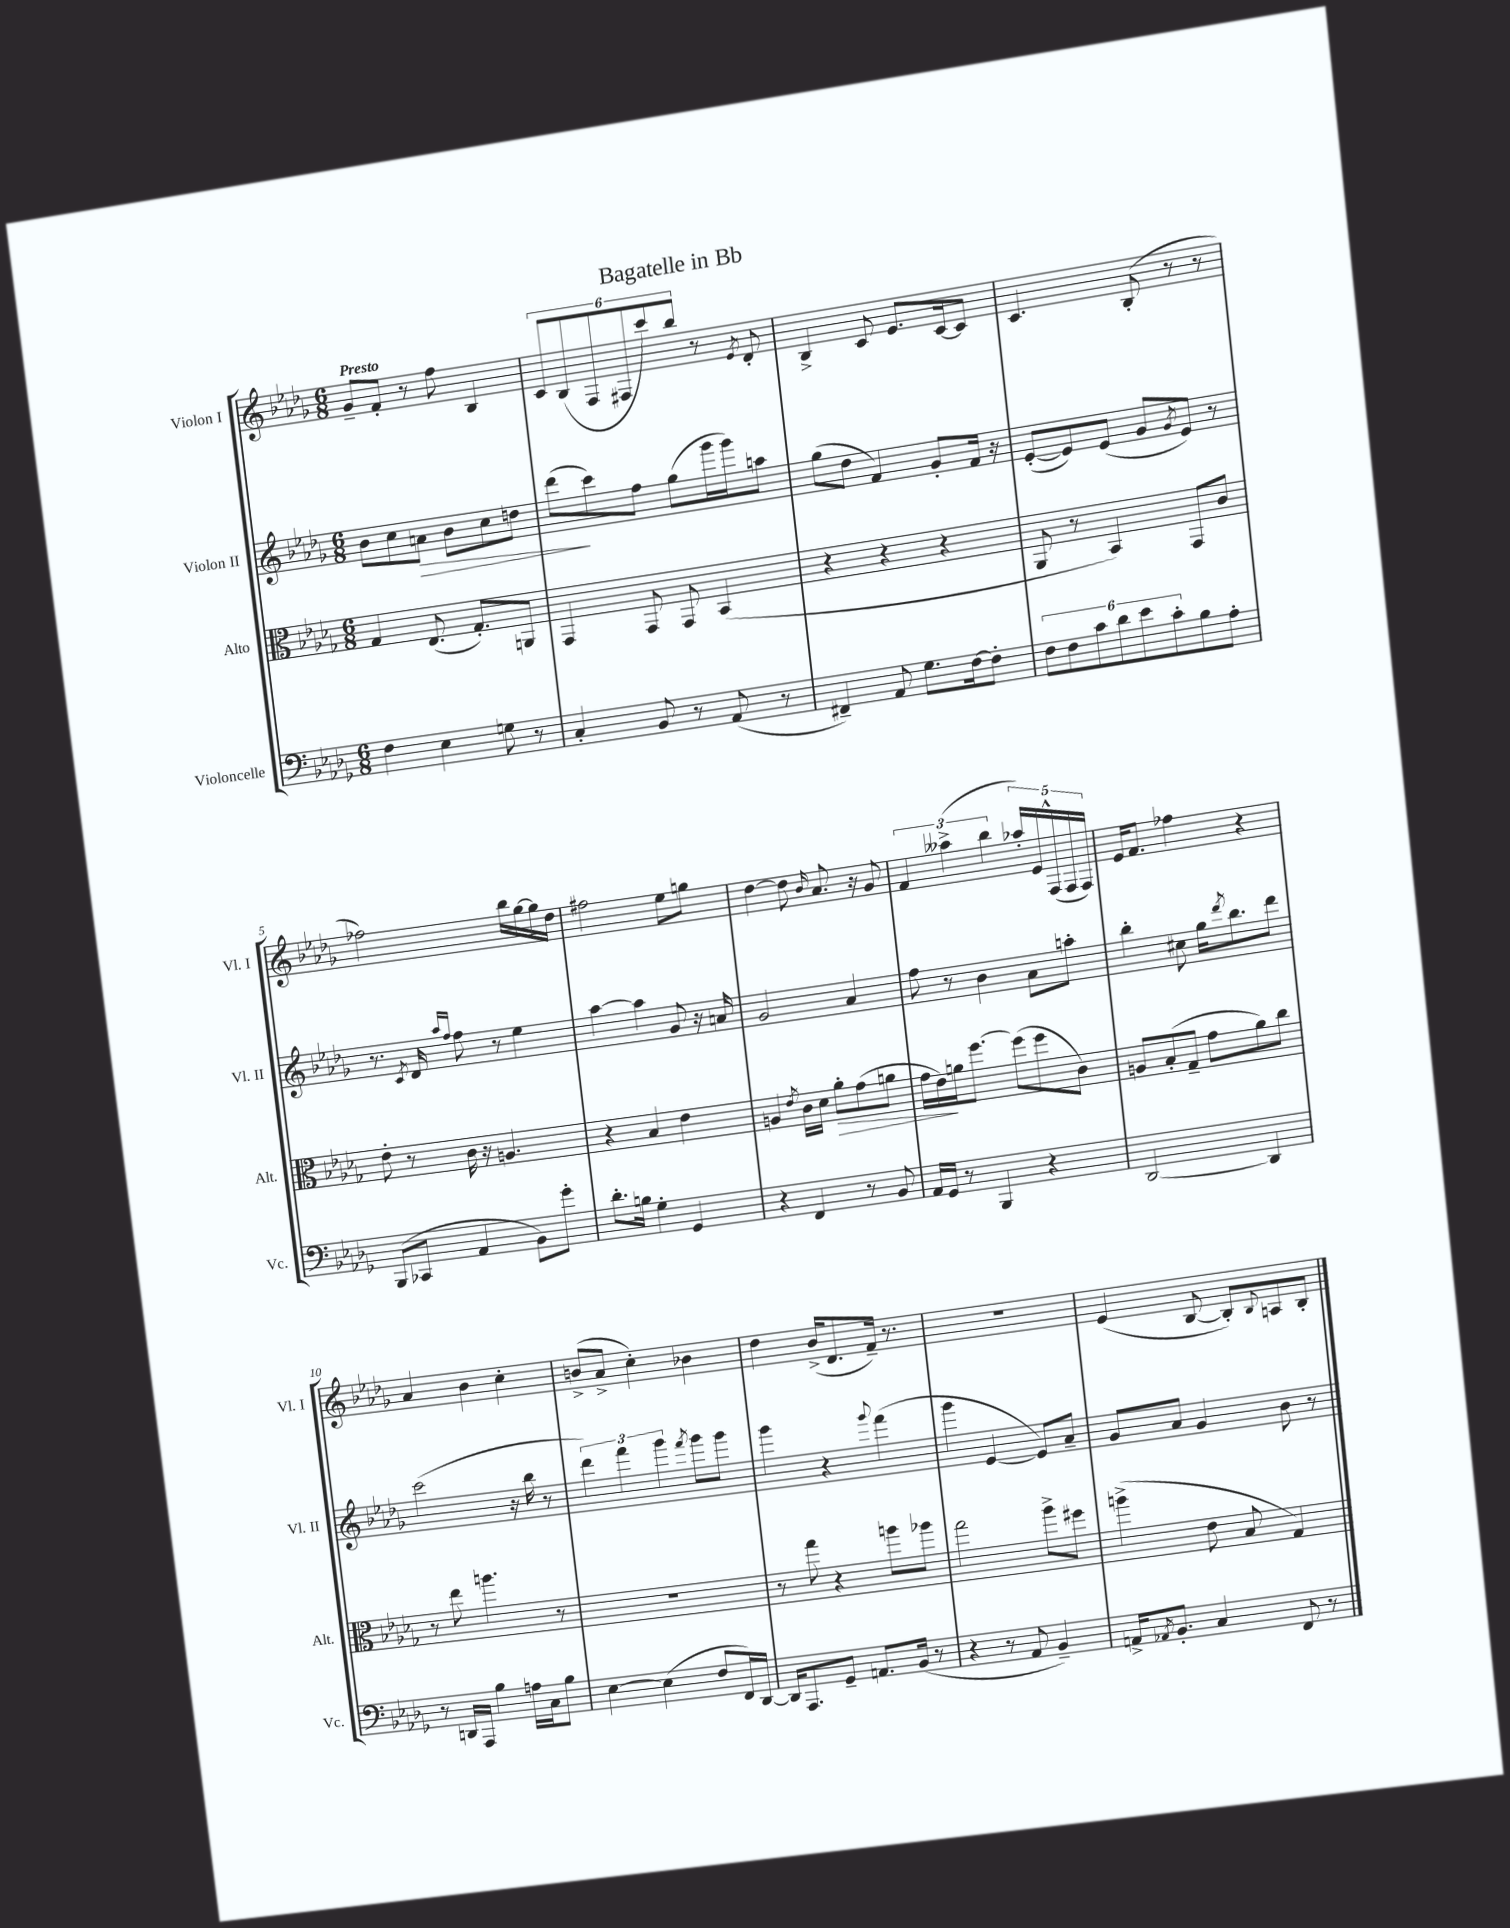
\header { title = "Bagatelle in Bb" }
<<
\new StaffGroup <<
\new Staff = "s0" \with { instrumentName = "Violon I" shortInstrumentName = "Vl. I" } {
    \clef treble \key des \major \numericTimeSignature \time 6/8 \tempo "Presto"
    ges'8-- f'8-. r8 f''8 bes4 |
    \tuplet 6/4 { c'8 bes8( f8 fis8 c'''8) bes''8 } r8 \acciaccatura { ees'8 } des'8-. |
    bes4-> c'8 ees'8. c'16~ c'8 |
    c'4. bes8-.( r8 r8 |
    fes''2) bes''16 ges''16~ ges''16 des''16 |
    fis''2 ees''8 g''8 |
    des''4~ des''8 \grace { bes'16 } aes'8. r16 ges'8 |
    \tuplet 3/2 { f'4 aeses''4->( bes''4 } \tuplet 5/4 { aes''16-.) ees'16 f16-^( f16 f16) } |
    ees'16 f'8. fes''4 r4 |
    aes'4 bes'4 c''4-. |
    b'8->( aes'8-> c''4-.) bes'4 |
    des''4 bes'16->( des'8. f'16--) r8. |
    R2. |
    ees'4( bes8~ bes8-.) \appoggiatura { bes8 } a8 bes8-. \bar "|." |
}
\new Staff = "s1" \with { instrumentName = "Violon II" shortInstrumentName = "Vl. II" } {
    \clef treble \key des \major \numericTimeSignature \time 6/8
    bes'8 c''8 a'8\> bes'8 c''8 d''8 |
    des'''8\!( c'''8) f''8 ges''8( ges'''16 ges'''16) a''8 |
    ges''8( des''8 f'4) ges'8-. f'16 r16 |
    ees'8~-.( ees'8) ees'8( ges'8 \acciaccatura { ges'8 } ees'8) r8 |
    r8. \acciaccatura { c'8 } des'16 \grace { aes''16 f''16 } f''8 r8 ees''4 |
    aes''4~ aes''4 ges'8 r16 a'16 |
    ges'2 aes'4 |
    f''8 r8 bes'4 aes'8 a''8-. |
    bes''4-. cis''8 ges''16 \acciaccatura { des'''8 } bes''8. des'''8 |
    c'''2( r16 bes''16 r8 |
    \tuplet 3/2 { des'''4) f'''4 ges'''4 } \acciaccatura { f'''8 } ges'''8 ges'''8 |
    ges'''4 r4 \appoggiatura { ges'''8 } f'''4( |
    ges'''4 ees'4~ ees'8) aes'8-- |
    ges'8 aes'8 ges'4 bes'8 r8 \bar "|." |
}
\new Staff = "s2" \with { instrumentName = "Alto" shortInstrumentName = "Alt." } {
    \clef alto \key des \major \numericTimeSignature \time 6/8
    ges4 ees8.( ges8.-.) a,8 |
    ges,4 ges,8 ges,8 bes,4( |
    r4 r4 r4 |
    aes,8 r8 bes,4) ges,8 c'8 |
    ees'8-. r8 c'16 r16 a4. |
    r4 bes4 ees'4 |
    a4 \acciaccatura { ees'8 } c'16 des'16 aes'8-.\> ges'8( a'8 |
    ges'16 ees'16\!) a'16 f''8.~ f''8( f''8 c'8) |
    a8 bes8-.( ges8-- ges'8 aes'8) c''8 |
    r8 ees''8 a''4. r8 |
    R2. |
    r8 ges''8 r4 a''8 aes''8 |
    ges''2 aes''8-> fis''8 |
    a''4->( ees'8 bes8 ges4) \bar "|." |
}
\new Staff = "s3" \with { instrumentName = "Violoncelle" shortInstrumentName = "Vc." } {
    \clef bass \key des \major \numericTimeSignature \time 6/8
    f4 ees4 g8 r8 |
    c4-. bes,8 r8 aes,8( r8 |
    fis,4--) aes,8 ges8. f16~ f8-. |
    \tuplet 6/4 { f8 f8 c'8 des'8 ees'8 c'8-. } bes8 aes8-. |
    bes,,8( ces,8 aes,4 bes,8) ges'8-. |
    des'8.-. b16 ges4-. ges,4 |
    r4 f,4 r8 bes,8 |
    aes,16 ges,16 r8 bes,,4 r4 |
    des,2~ des,4 |
    r8 d,16 aes,,16 bes4 a16 c16 bes8 |
    ees4~ ees4( f8 f,16) des,16~ |
    des,16 aes,,8. ges,8-- a,8. bes,16( r8 |
    r4 r8 aes,8 bes,4--) |
    a,16-> \acciaccatura { aes,8 } bes,8.-. c4 f,8 r8 \bar "|." |
}
>>
>>
